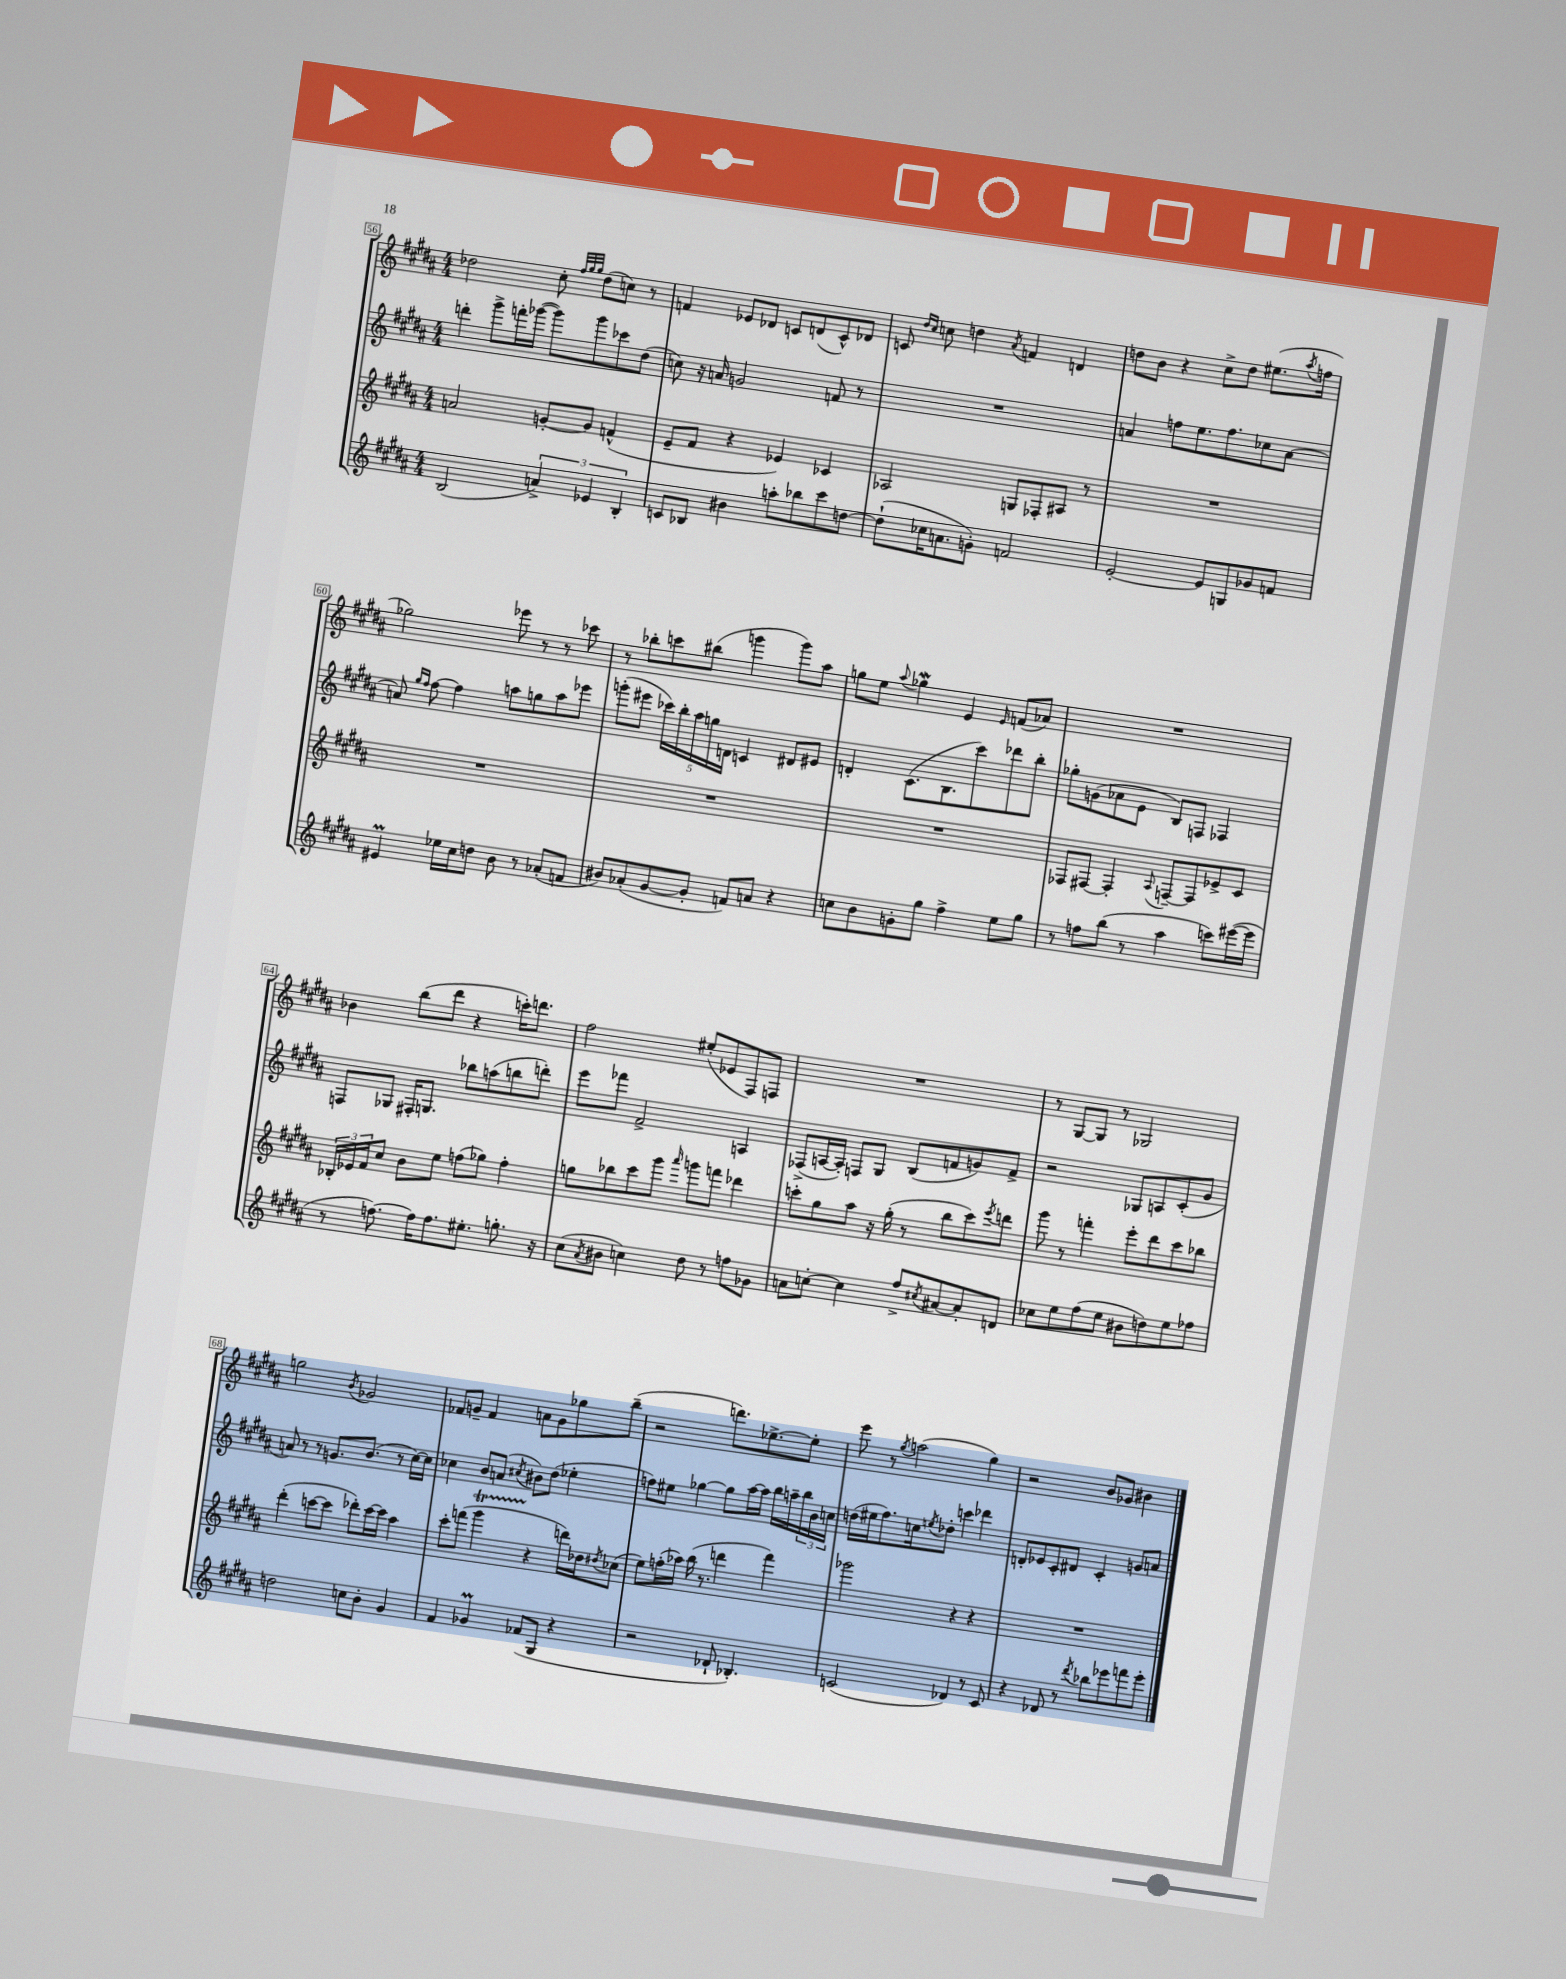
<<
\new StaffGroup <<
\new Staff = "s0" {
    \clef treble \key b \major \numericTimeSignature \time 4/4
    des''2 cis''8-. \grace { fis''32 gis''32 gis''32 } des''8( c''8) r8 |
    f'4 ees'8 des'8 c'8 d'8( c'8-^) des'8 |
    c'8 \grace { dis''16 cis''16 } c''8 d''4 \acciaccatura { ais'8 } f'4 d'4 |
    d''8 b'8 r4 cis''8-> d''8 eis''8.( \acciaccatura { ais''8 } f''16 |
    ges''2) ees'''8 r8 r8 ces'''8 |
    r8 bes''8-. c'''8 bis''8( g'''4 g'''8) ais''8 |
    g''8 e''8 \appoggiatura { ais''8 } ges''4\mordent e'4 \grace { e'16 } f'8( aes'8) |
    R1 |
    bes'4 b''8( dis'''8 r4 c'''16-.) d'''8. |
    fis''2 eis''8-.( ees'8 fis8) f8 |
    R1 |
    r8 gis8~ gis8 r8 ges2 |
    g''2 \acciaccatura { b'8 } ges'2 |
    fes'8 g'8-- fes'4 a'8 g'8 ges''8 b''8--( |
    r2 d'''8.) ees''8.~-> ees''8-. |
    e'''8 r8 \acciaccatura { gis''8 } a''2( gis''4) |
    r2 b'8 ges'8 bis'4 \bar "|." |
}
\new Staff = "s1" {
    \clef treble \key b \major \numericTimeSignature \time 4/4
    d'''4-. gis'''8-> f'''16-. ges'''16~( ges'''8) ges'''8 ces'''8 dis''8( |
    c''8) r16 a'16 g'2 f'8 r8 |
    R1 |
    a'4 f''8 e''8. f''8. ces''8 a'8~ |
    a'8 \grace { gis''16 fis''16 } fis''8~ fis''4 a''8 g''8 a''8 ees'''8 |
    g'''8-.( eis'''8 \tuplet 5/4 { ces'''16) b''16-. ais''16 g''16 d'16 } c'4 dis'8 eis'8 |
    d'4-. cis'8.( b8. cis'''8) des'''8 b''8-. |
    ges''8-. g'8( aes'8 e'8 b8) f8 fes4 |
    f8 ges8 fis16-. g8. bes''8 a''8( b''8 d'''8-.) |
    e'''8 fes'''8 fis'2-> a4 |
    fes8->( a16~ a16-.) f8 gis8 b8( f'8 g'8) f'8-> |
    r2 ges8 a8 cis'8-.( gis'8 |
    a'8) r8 r8 g'8. b'8.( r8 cis''16~) cis''16 |
    ces''4 b'8 a'8( \acciaccatura { cis''8 } bis'8) dis''8( ees''4-. |
    f''8) eis''8 ges''4~ ges''8 ais''16~ ais''16 b''16 a''16-- \tuplet 3/2 { b''16 b'16 c''16 } |
    d''16( eis''16 fis''8.) c''16 \acciaccatura { e''8 } des''8-. c'''4 des'''4 |
    d'8-. ees'8 cis'8-. dis'8 cis'4-. g'8 a'8 \bar "|." |
}
\new Staff = "s2" {
    \clef treble \key b \major \numericTimeSignature \time 4/4
    a'2 g'8~-. g'8 f'4-^( |
    e'8-- fis'8 r4 ees'4) ces'4 |
    aes2 g8 fes8-. ais8 r8 |
    R1 |
    R1 |
    R1 |
    R1 |
    fes8 fis8~ fis4-. \appoggiatura { ais8 } f8~-- f8 ees'8-> cis'8 |
    \tuplet 3/2 { bes16-. ees'16 fis'16 } cis''8 b'8 e''8 f''8( ges''8) f''4-. |
    g''8 bes''8 cis'''8 gis'''8 \grace { ais'''16 } g'''8 f'''8 des'''4 |
    c'''8-. gis''8 ais''8 r16 gis''16-.( r8 b''8 c'''8) \acciaccatura { e'''8 } d'''8 |
    gis'''8 r8 f'''4-. e'''8-. dis'''8 cis'''8 bes''8 |
    dis'''4-.( c'''8~ c'''8 des'''8-.) c'''16~ c'''16 ais''4 |
    cis'''8-. f'''8( gis'''4\startTrillSpan r4\stopTrillSpan d'''16) des''16 \acciaccatura { dis''8 } ces''8( |
    e''8) f''16-.( aes''16) b''16( r8. d'''4 fis'''4) |
    ges'''2 r4 r4 |
    R1 \bar "|." |
}
\new Staff = "s3" {
    \clef treble \key b \major \numericTimeSignature \time 4/4
    b2( \tuplet 3/2 { a'4->) ees'4 b4-. } |
    c'8 bes8 bis'4 a''8-. bes''8 cis'''8 d''8~ |
    d''8-!( ces''16 a'8. g'8-.) f'2 |
    e'2~-. e'8 g8 ges'8 f'8 |
    eis'4\prall ees''16 cis''16 d''8 b'8 r8 aes'8-.( f'8 |
    bis'8) aes'8-.( gis'8~ gis'8-. f'8) a'8 r4 |
    c''8 b'8 g'8-. gis''8 fis''4-> e''8 gis''8 |
    r8 f''8 b''8( r8 ais''4 c'''8) eis'''16~( eis'''16 |
    r8 f''8.~) f''16 f''8. eis''8.-. g''8.-. r16 |
    cis''8( \acciaccatura { ais'8 } bis'8 c''4) dis''8 r8 f''8 ges'8 |
    a'8 c''8~-. c''4 fis''8-> \acciaccatura { cis''8 } ais'8~ ais'8-. d'8 |
    ces''8 e''8 fis''8( e''8 bis'8 d''8) e''8 fes''8 |
    d''2 c''8 b'8-. gis'4 |
    fis'4 ges'4\prall fes'8( gis8 r4 |
    r2 des'8-! bes4.-.) |
    c'2( des'4) r8 c'8 |
    r4 des'8 r8 \acciaccatura { dis'''8 } bes''8 ees'''8 f'''8 ees'''8-. \bar "|." |
}
>>
>>
\layout { \context { \Score currentBarNumber = #56 \override BarNumber.stencil = #(make-stencil-boxer 0.1 0.3 ly:text-interface::print) } }
